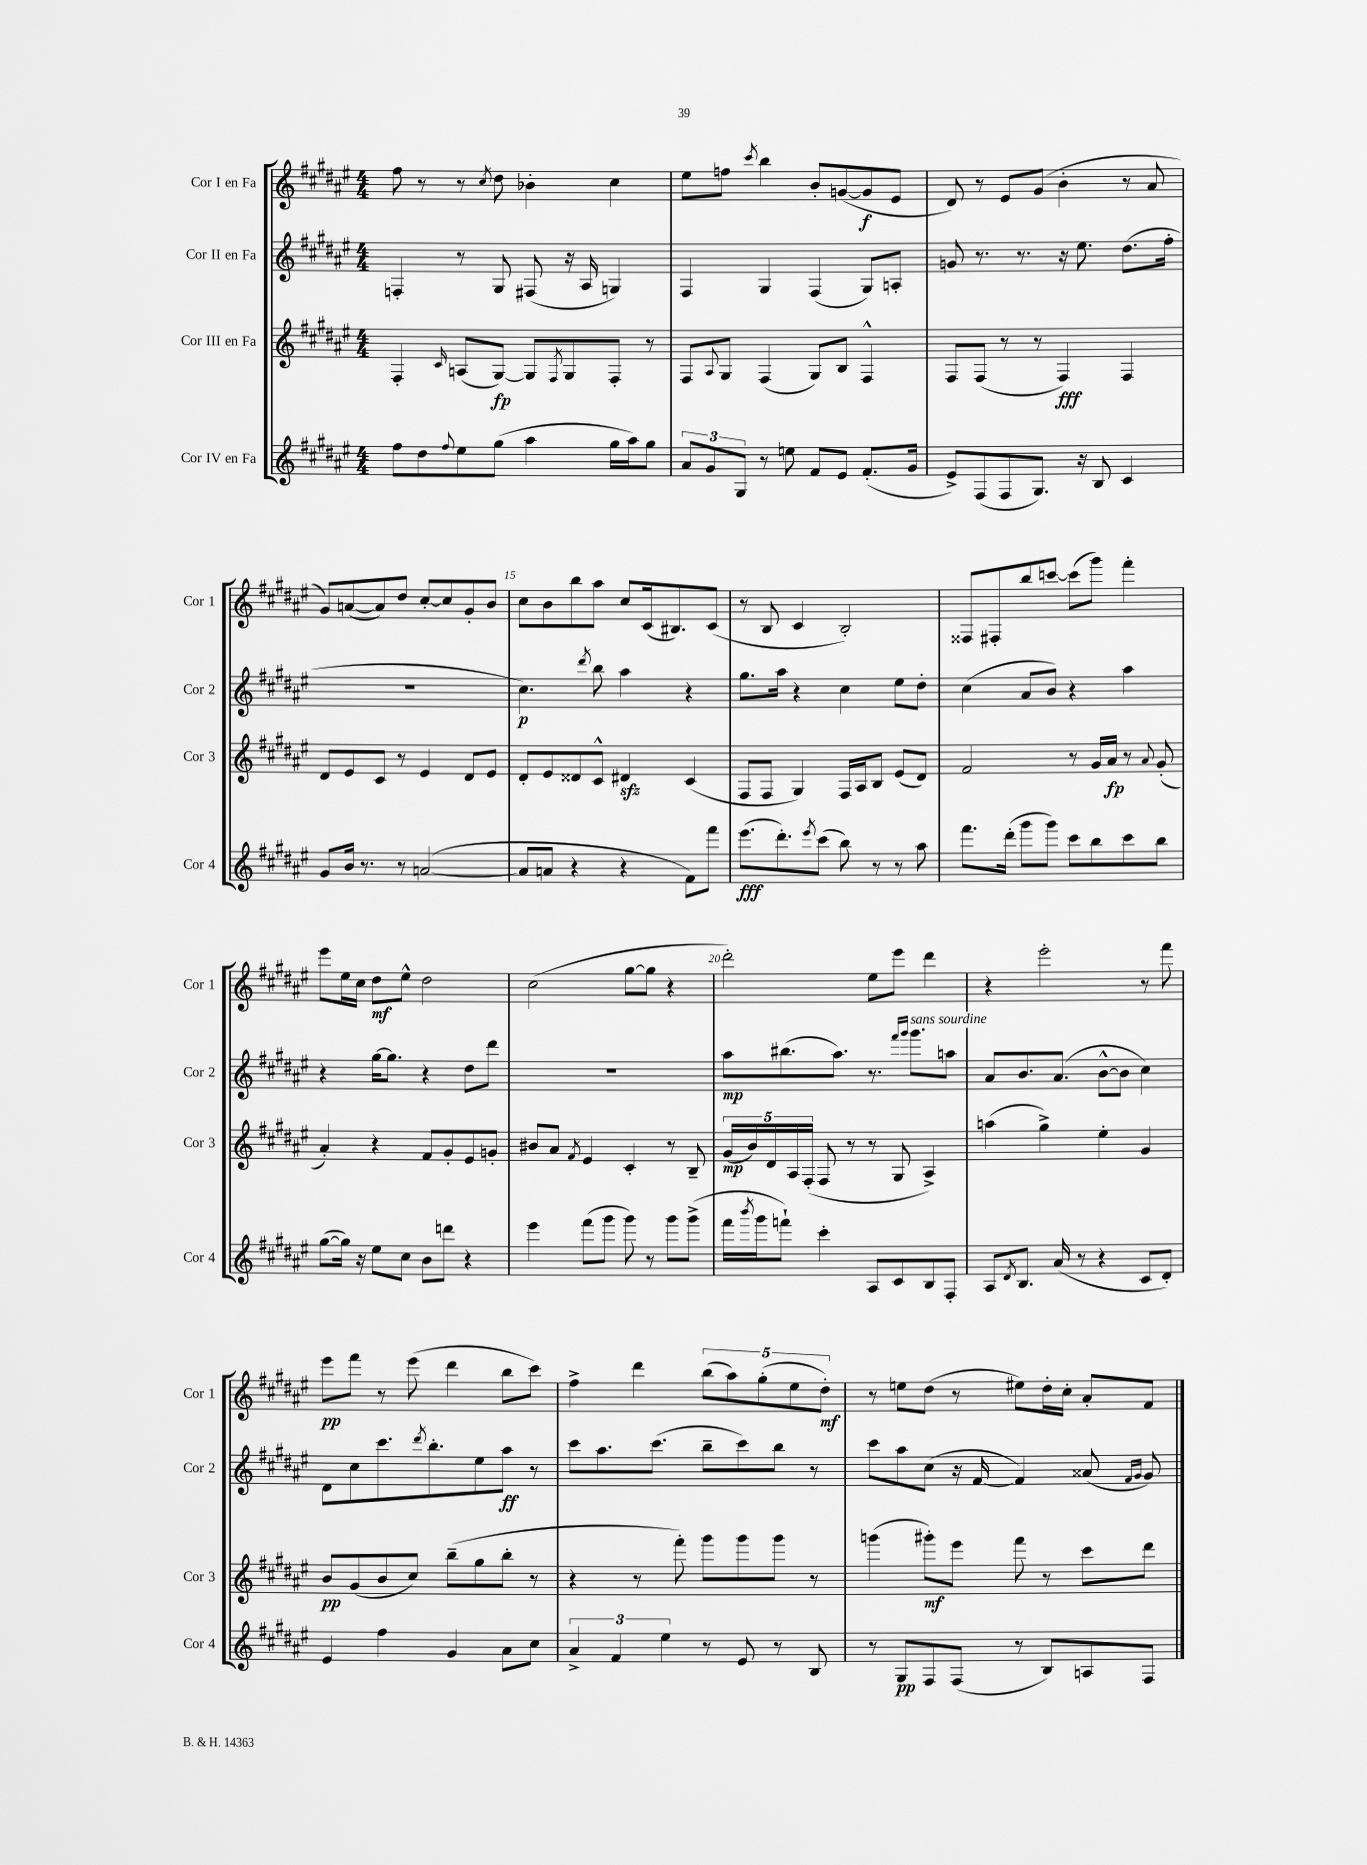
<<
\new StaffGroup <<
\new Staff = "s0" \with { instrumentName = "Cor I en Fa" shortInstrumentName = "Cor 1" } {
    \clef treble \key fis \major \numericTimeSignature \time 4/4
    fis''8 r8 r8 \acciaccatura { cis''8 } dis''8 bes'4-. cis''4 |
    eis''8 f''8 \acciaccatura { cis'''8 } b''4 b'8-. g'8~( g'8\f eis'8 |
    dis'8) r8 eis'8 gis'8( b'4-. r8 ais'8 |
    gis'8) a'8~( a'8) dis''8 cis''8~-. cis''8 gis'8-. b'8 |
    cis''8 b'8 b''8 ais''8 cis''8 cis'16( bis8.) cis'8( |
    r8 b8 cis'4 b2-.) |
    fisis8 fis8-. b''8 c'''8~ c'''8( gis'''8) fis'''4-. |
    eis'''8 eis''16 cis''16 dis''8\mf eis''8-^ dis''2 |
    cis''2( gis''8~ gis''8 r4 |
    dis'''2-.) eis''8 eis'''8 dis'''4 |
    r4 eis'''2-. r8 fis'''8 |
    eis'''8\pp fis'''8 r8 eis'''8( dis'''4 b''8 cis'''8) |
    fis''4-> dis'''4 \tuplet 5/4 { b''8( ais''8) gis''8-.( eis''8 dis''8-.\mf) } |
    r8 e''8 dis''8( r8 eis''8) dis''16-. cis''16-. ais'8-. fis'8 \bar "|." |
}
\new Staff = "s1" \with { instrumentName = "Cor II en Fa" shortInstrumentName = "Cor 2" } {
    \clef treble \key fis \major \numericTimeSignature \time 4/4
    f4-. r8 gis8 fis8( r16 ais16 g4) |
    fis4 gis4 fis4( gis8) a8-. |
    g'8 r8. r8. r16 eis''8. dis''8.( fis''16-. |
    R1 |
    cis''4.\p) \acciaccatura { dis'''8 } b''8 ais''4 r4 |
    gis''8. ais''16 r4 cis''4 eis''8 dis''8-. |
    cis''4( ais'8 b'8) r4 ais''4 |
    r4 gis''16~ gis''8. r4 dis''8 dis'''8 |
    R1 |
    ais''8\mp bis''8.( ais''8.) r8. \grace { fis'''16 gis'''16 } gis'''8.^\markup { \italic "sans sourdine" } a''8 |
    ais'8 b'8. ais'8.( b'8~-^ b'8 cis''4) |
    dis'8 cis''8 cis'''8. \acciaccatura { dis'''8 } b''8.-. eis''8 ais''8\ff r8 |
    cis'''8 ais''8. cis'''8.( b''8-- cis'''8) b''8 r8 |
    cis'''8 ais''8 cis''8( r16 fis'16~ fis'4) aisis'8( \grace { fis'16 gis'16 } gis'8) \bar "|." |
}
\new Staff = "s2" \with { instrumentName = "Cor III en Fa" shortInstrumentName = "Cor 3" } {
    \clef treble \key fis \major \numericTimeSignature \time 4/4
    fis4-. \grace { cis'16 } a8( gis8~\fp) gis8 \acciaccatura { fis8 } gis8 fis8-. r8 |
    fis8 \appoggiatura { ais8 } gis8 fis4( gis8) b8 fis4-^ |
    fis8 fis8( r8 r8 fis4\fff) fis4 |
    dis'8 eis'8 cis'8 r8 eis'4 dis'8 eis'8 |
    dis'8-. eis'8 disis'8 cis'8-^ dis'4\sfz cis'4( |
    fis8 fis8 gis4) fis16 ais16 b8 eis'8( dis'8) |
    fis'2 r8 gis'16 ais'16\fp r8 \appoggiatura { ais'8 } gis'8-.( |
    ais'4-.) r4 fis'8 gis'8-. eis'8 g'8-. |
    bis'8 ais'8 \acciaccatura { fis'8 } eis'4 cis'4-. r8 b8-- |
    \tuplet 5/4 { gis'16\mp( b'16) dis'16 ais16 fis16-.( } fis8 r8 r8 gis8 ais4->) |
    a''4( gis''4->) eis''4-. gis'4 |
    b'8\pp gis'8( b'8 cis''8) b''8--( gis''8 b''8-. r8 |
    r4 r8 fis'''8-.) gis'''8 gis'''8 gis'''8 r8 |
    g'''4( gis'''8-.\mf) eis'''8 fis'''8 r8 cis'''8 dis'''8 \bar "|." |
}
\new Staff = "s3" \with { instrumentName = "Cor IV en Fa" shortInstrumentName = "Cor 4" } {
    \clef treble \key fis \major \numericTimeSignature \time 4/4
    fis''8 dis''8 \appoggiatura { fis''8 } eis''8 gis''8( ais''4 gis''16 ais''16) gis''8 |
    \tuplet 3/2 { ais'8 gis'8 gis8 } r8 e''8 fis'8 eis'8 fis'8.-.( gis'16 |
    eis'8->) fis8( fis8 gis8.) r16 b8 cis'4 |
    gis'8 b'16 r8. r8 a'2~( |
    a'8 a'8 r4 r4 fis'8) fis'''8 |
    eis'''8.\fff( dis'''8.-.) \acciaccatura { eis'''8 } cis'''8( b''8) r8 r8 ais''8 |
    fis'''8. dis'''16-.( gis'''8 gis'''8) cis'''8 b''8 cis'''8 b''8 |
    gis''8~( gis''16) r16 eis''8 cis''8 b'8 d'''8 r4 |
    eis'''4 fis'''8( gis'''8 gis'''8) r8 gis'''8 gis'''8->( |
    fis'''16 \acciaccatura { b'''8 } gis'''16 f'''8-!) cis'''4-. ais8 cis'8 b8 fis8-. |
    ais8 \acciaccatura { dis'8 } b8. ais'16( r8 r4 cis'8 dis'8-.) |
    eis'4 fis''4 gis'4 ais'8 cis''8 |
    \tuplet 3/2 { ais'4-> fis'4 eis''4 } r8 eis'8 r8 b8 |
    r8 gis8\pp fis8 fis8( r8 b8) a8 fis8 \bar "|." |
}
>>
>>
\layout { \context { \Score currentBarNumber = #11 \override BarNumber.break-visibility = ##(#f #t #t) barNumberVisibility = #(every-nth-bar-number-visible 5) } }
